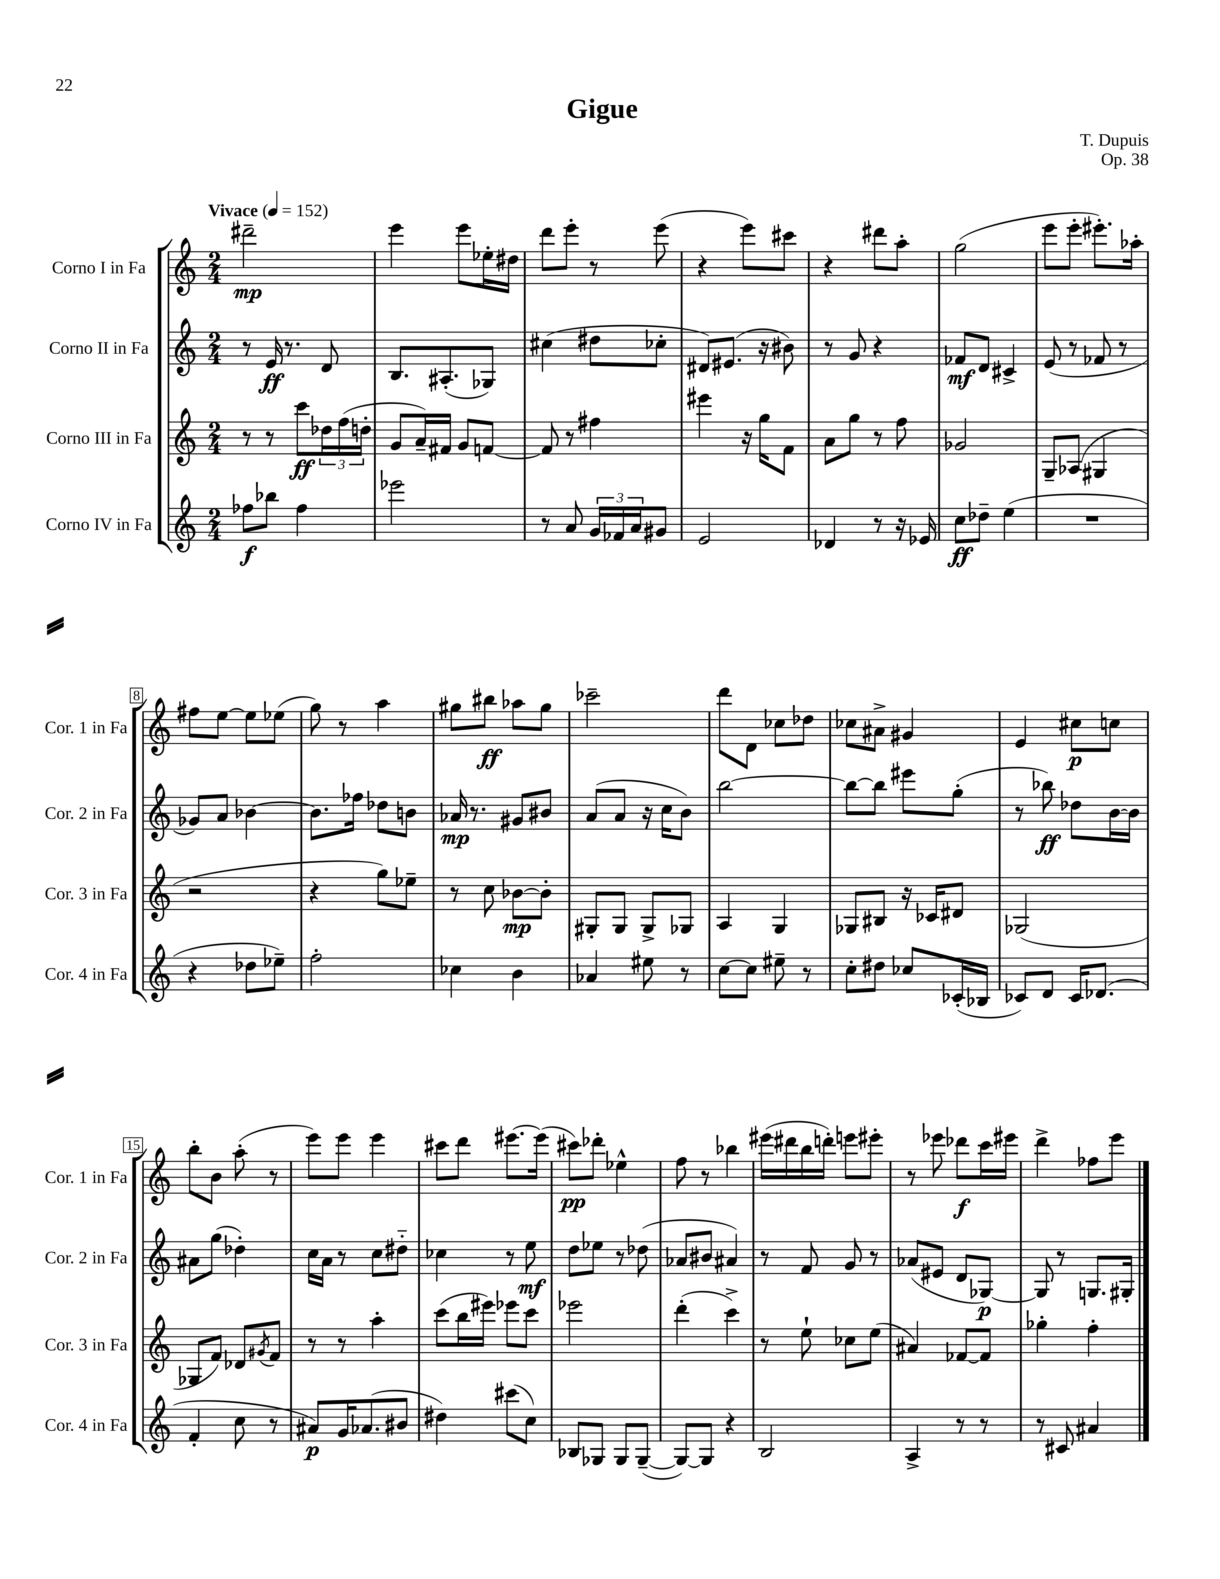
\header { title = "Gigue" composer = "T. Dupuis" opus = "Op. 38" }
<<
\new StaffGroup <<
\new Staff = "s0" \with { instrumentName = "Corno I in Fa" shortInstrumentName = "Cor. 1 in Fa" } {
    \clef treble \key c \major \numericTimeSignature \time 2/4 \tempo "Vivace" 4 = 152
    dis'''2--\mp |
    e'''4 e'''8 ees''16-. dis''16 |
    d'''8 e'''8-. r8 e'''8( |
    r4 e'''8) cis'''8 |
    r4 dis'''8 a''8-. |
    g''2( |
    e'''8 e'''8-. eis'''8.-.) aes''16-. |
    fis''8 e''8~ e''8 ees''8( |
    g''8) r8 a''4 |
    gis''8 bis''8\ff aes''8 gis''8 |
    ces'''2-- |
    d'''8 d'8 ces''8 des''8 |
    ces''8 ais'8-> gis'4 |
    e'4 cis''8\p c''8 |
    b''8-. b'8 a''8-.( r8 |
    e'''8) e'''8 e'''4 |
    cis'''8 d'''8 eis'''8.~ eis'''16( |
    cis'''8\pp) des'''8-. ees''4-^ |
    f''8 r8 bes''4 |
    eis'''16( dis'''16 b''16 d'''16-.) e'''8 eis'''8-. |
    r8 ees'''8 des'''8\f c'''16 eis'''16 |
    d'''4-> fes''8 e'''8 \bar "|." |
}
\new Staff = "s1" \with { instrumentName = "Corno II in Fa" shortInstrumentName = "Cor. 2 in Fa" } {
    \clef treble \key c \major \numericTimeSignature \time 2/4
    r8 e'16\ff r8. d'8 |
    b8. ais8.-.( ges8) |
    cis''4( dis''8 ces''8-. |
    dis'8) eis'8.( r16 bis'8) |
    r8 g'8 r4 |
    fes'8\mf d'8 cis'4-> |
    e'8( r8 fes'8 r8 |
    ges'8) a'8 bes'4~ |
    bes'8. fes''16 des''8 b'8 |
    aes'16\mp r8. gis'8 bis'8 |
    a'8( a'8 r16 c''16 b'8) |
    b''2~ |
    b''8~ b''8 eis'''8 g''8-.( |
    r8 bes''8\ff) des''8 b'16~ b'16 |
    ais'8 g''8( des''4-.) |
    c''16 a'16 r8 c''8 dis''8-_ |
    ces''4 r8 e''8\mf |
    d''8 ees''8 r8 des''8( |
    aes'8 bis'8 ais'4) |
    r8 f'8 g'8 r8 |
    aes'8( eis'8 d'8 ges8~\p) |
    ges8 r8 g8. gis16-. \bar "|." |
}
\new Staff = "s2" \with { instrumentName = "Corno III in Fa" shortInstrumentName = "Cor. 3 in Fa" } {
    \clef treble \key c \major \numericTimeSignature \time 2/4
    r8 r8 c'''8\ff \tuplet 3/2 { des''16 f''16( d''16-. } |
    g'8 a'16--) fis'16 g'8 f'8~ |
    f'8 r8 fis''4 |
    eis'''4 r16 g''16 f'8 |
    a'8 g''8 r8 f''8 |
    ges'2 |
    g8-- aes8( gis4 |
    r2 |
    r4 g''8) ees''8-- |
    r8 c''8 bes'8~\mp bes'8-. |
    gis8-. gis8 gis8-> ges8 |
    a4 g4 |
    ges8 bis8 r16 ces'16 dis'8 |
    ges2( |
    ges8 f'8) des'8 \acciaccatura { gis'8 } f'8 |
    r8 r8 a''4-. |
    c'''8( b''16 eis'''16) ees'''8 c'''8 |
    ees'''2 |
    d'''4-.( c'''4->) |
    r8 e''8-! ces''8 e''8( |
    ais'4) fes'8~ fes'8 |
    ges''4-. f''4-. \bar "|." |
}
\new Staff = "s3" \with { instrumentName = "Corno IV in Fa" shortInstrumentName = "Cor. 4 in Fa" } {
    \clef treble \key c \major \numericTimeSignature \time 2/4
    fes''8\f bes''8 fes''4 |
    ees'''2 |
    r8 a'8 \tuplet 3/2 { g'16 fes'16 a'16 } gis'8 |
    e'2 |
    des'4 r8 r16 ees'16 |
    c''8\ff des''8-- e''4( |
    R2 |
    r4 des''8 ees''8--) |
    f''2-. |
    ces''4 b'4 |
    aes'4 eis''8 r8 |
    c''8~ c''8 eis''8-- r8 |
    c''8-. dis''8 ces''8 ces'16-.( bes16 |
    ces'8) d'8 ces'16 des'8.( |
    f'4-. c''8 r8 |
    ais'8\p) g'16 aes'8.( bis'8 |
    dis''4) cis'''8( c''8) |
    bes8 ges8 ges8 ges8~--( |
    ges8~) ges8 r4 |
    b2 |
    a4-> r8 r8 |
    r8 cis'8 ais'4 \bar "|." |
}
>>
>>
\layout { \context { \Score \override BarNumber.stencil = #(make-stencil-boxer 0.1 0.3 ly:text-interface::print) } }
